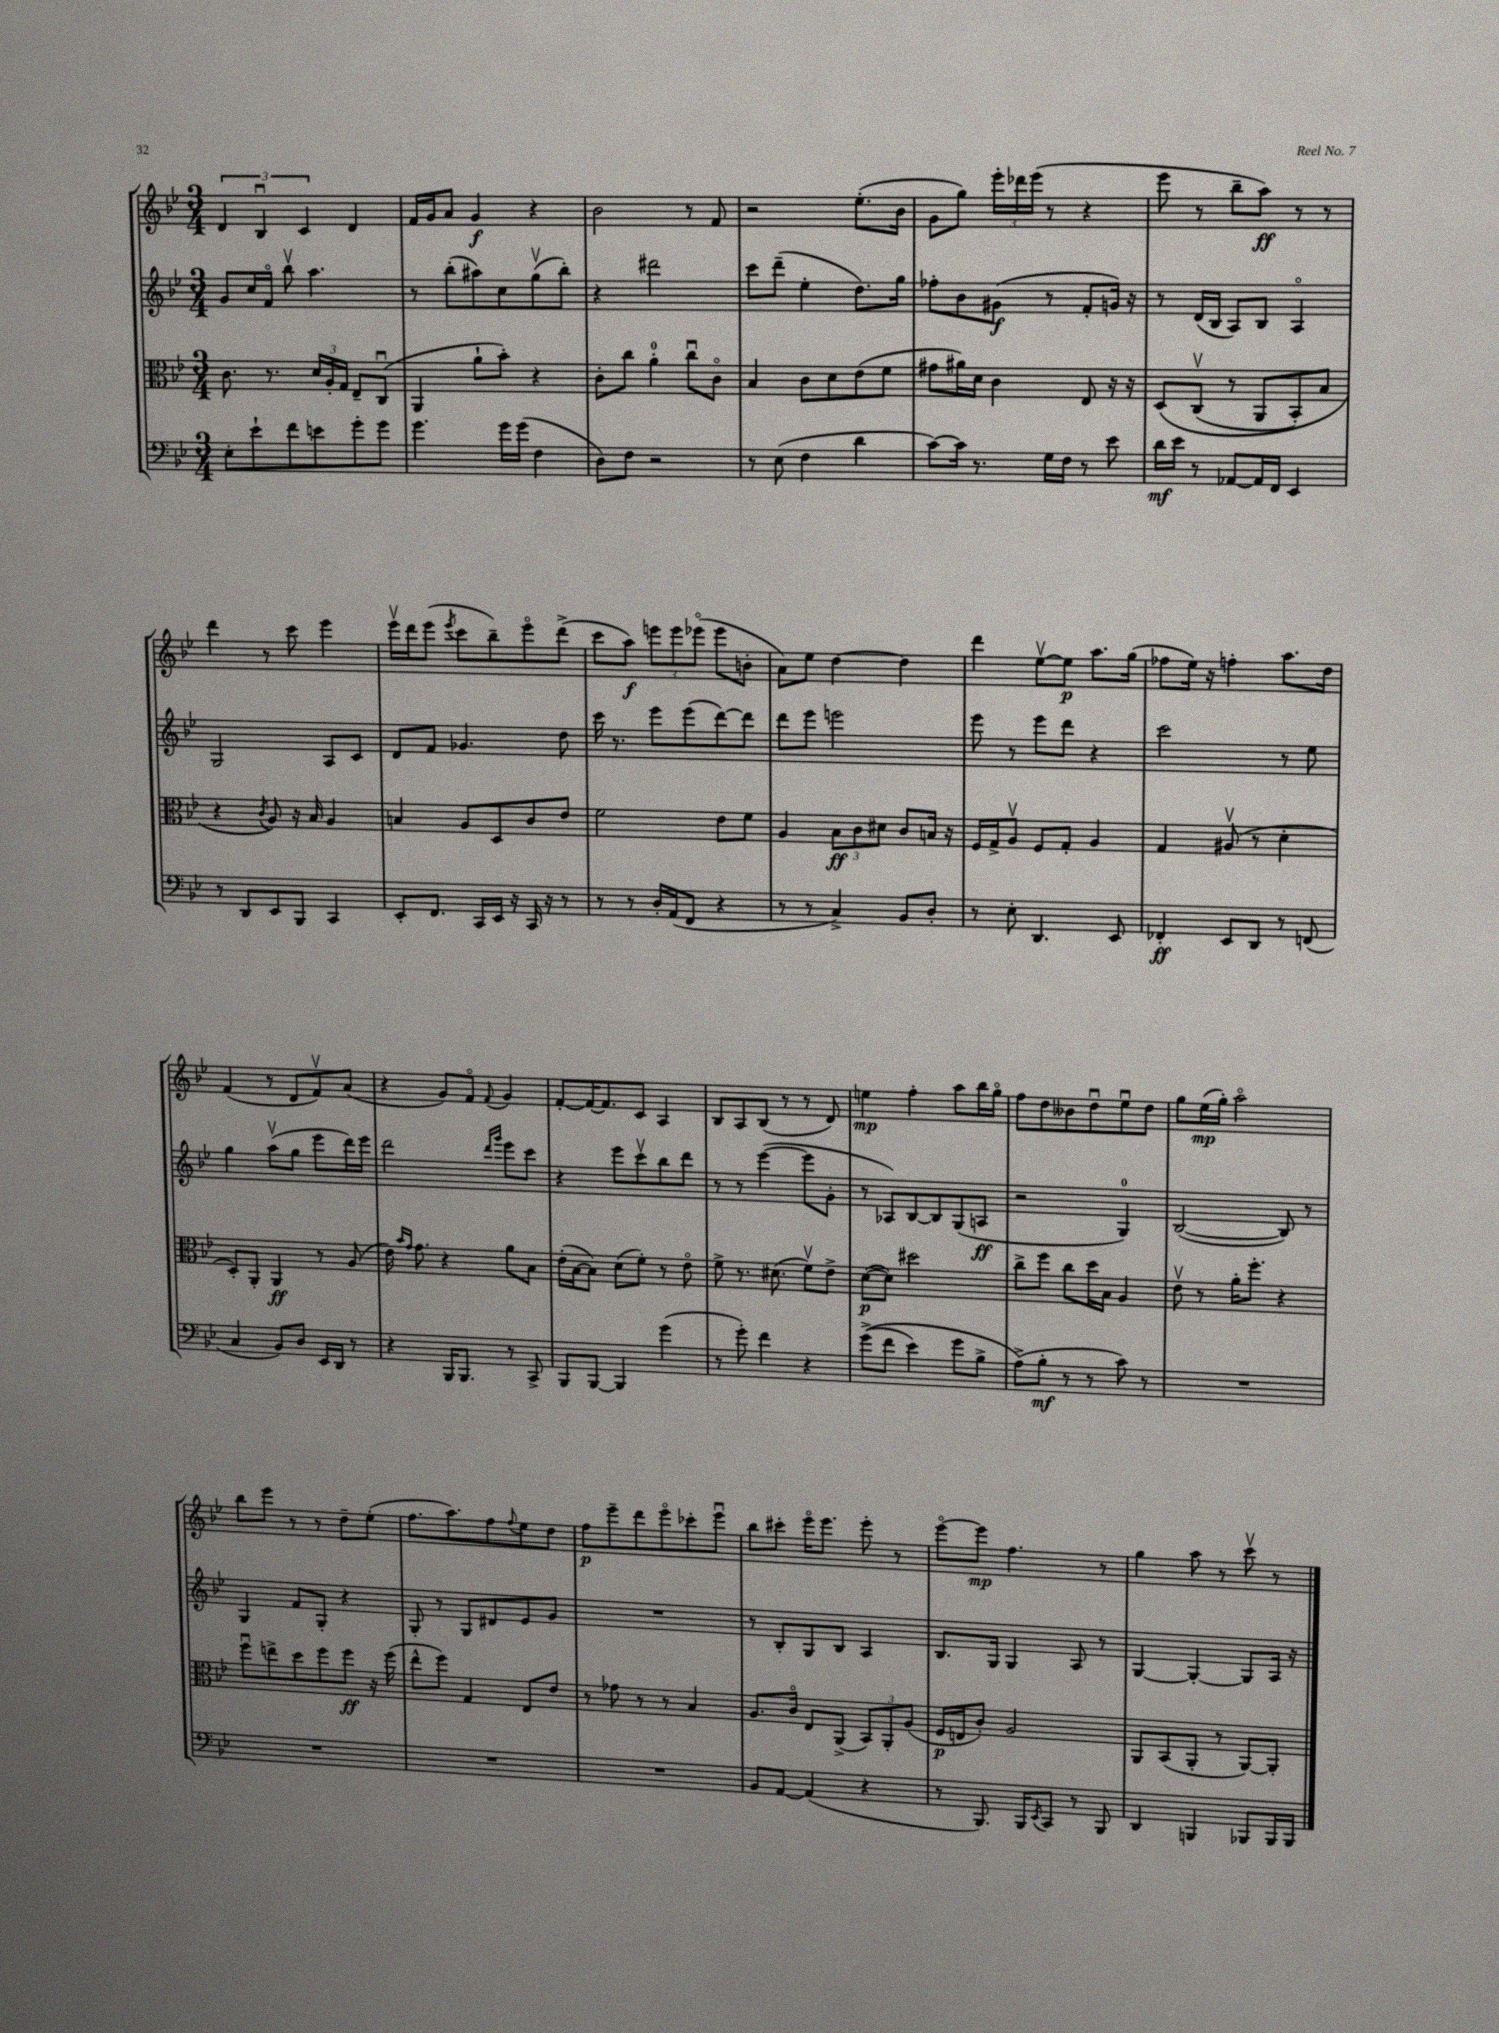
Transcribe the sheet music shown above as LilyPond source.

<<
\new StaffGroup <<
\new Staff = "s0" {
    \clef treble \key bes \major \numericTimeSignature \time 3/4
    \tuplet 3/2 { d'4 bes4\downbow c'4 } d'4 |
    f'16 g'16 a'8 g'4\f r4 |
    bes'2 r8 f'8 |
    r2 ees''8.-.( bes'16 |
    g'8 g''8) \tuplet 3/2 { ees'''16-. des'''16 ees'''16( } r8 r4 |
    ees'''8 r8 bes''8-- a''8\ff) r8 r8 |
    d'''4 r8 c'''8 ees'''4 |
    ees'''16\upbow d'''16 ees'''8( \acciaccatura { ees'''8 } c'''8 bes''8--) ees'''8\flageolet d'''8->( |
    c'''8 a''8\f) \tuplet 3/2 { e'''8 e'''8 ees'''8\flageolet( } ees'''8 b'8-. |
    a'8) ees''8 d''4~ d''4 |
    d'''4 ees''8~\upbow ees''8\p a''8. g''16( |
    fes''8 ees''16) r16 f''4-. a''8. d''16 |
    f'4( r8 d'8 f'8\upbow) a'8( |
    r4 g'8) f'8\flageolet \appoggiatura { f'8 } g'4 |
    f'8~-. f'16~ f'8. c'8 a4 |
    bes8 a8 bes8( r8 r8 d'8) |
    e''4\mp f''4-. a''8 bes''16 g''16\flageolet |
    f''8 d''8 beses'8 d''8\downbow ees''8\downbow d''8 |
    g''8 ees''16\mp( g''16-.) a''2\flageolet |
    bes''8 ees'''8 r8 r8 d''8-- ees''8-.( |
    f''8. a''8.) f''8 \appoggiatura { f''8 } ees''8 d''8 |
    f''8\p ees'''8-- d'''8 ees'''8\flageolet ces'''8-. ees'''8\downbow |
    bes''8 cis'''8-. ees'''16\flageolet ees'''8. ees'''8-. r8 |
    ees'''8~\flageolet ees'''8\mp f''4. r8 |
    g''4 a''8 r8 c'''8\upbow r8 \bar "|." |
}
\new Staff = "s1" {
    \clef treble \key bes \major \numericTimeSignature \time 3/4
    g'8 c''16 f'16\flageolet bes''8\upbow a''4. |
    r8 bes''8-.( ais''8) c''8 g''8\upbow( bes''8-.) |
    r4 dis'''2 |
    c'''8 d'''8--( ees''4-. d''8.) g''16 |
    fes''8-. bes'8 gis'8\f( r8 f'8-. g'16) r16 |
    r8 d'16( bes16 a8) bes8 a4\flageolet |
    g2 a8 c'8 |
    d'8 f'8 ges'4. d''8 |
    c'''16 r8. ees'''8 ees'''8( d'''8~) d'''8 |
    d'''8 ees'''8 e'''2 |
    ees'''8 r8 ees'''8 d'''8 r4 |
    c'''2 r8 ees''8 |
    g''4 a''8\upbow( g''8 ees'''8 d'''16) ees'''16 |
    d'''2 \grace { d'''16 g'''16 } ees'''8 c'''8 |
    r4 ees'''8 c'''8\upbow bes''8 d'''8 |
    r8 r8 ees'''4~( ees'''8 g'8-. |
    r8 aes8) bes8~ bes8 g8( a8\ff |
    r2 g4-0) |
    bes2~( bes8) r8 |
    g4 f'8 g8-. r4 |
    g8-. r8 g8 dis'8 ees'8 g'8 |
    R2. |
    r8 bes8-. g8 bes8 a4 |
    bes8. g16 g4 a8 r8 |
    g4~ g4~-. g8 a16 r16 \bar "|." |
}
\new Staff = "s2" {
    \clef alto \key bes \major \numericTimeSignature \time 3/4
    c'8. r8. \tuplet 3/2 { d'16 a16-. g16 } ees8-- c8\downbow( |
    a,4 a'8-! bes'8-.) r4 |
    c'8-. c''8 a'4-0-. c''8\downbow c'8\flageolet |
    bes4 c'8 d'8 ees'8( f'8 |
    gis'8 ais'16) d'16 c'4 ees8 r16 r16 |
    d8\( c8\upbow( r8 a,8 bes,8-.) bes8 |
    r4 \acciaccatura { c'8 } a8\) r16 bes16 a4 |
    b4 a8 d8 c'8 ees'8 |
    f'2 ees'8 f'8 |
    a4 \tuplet 3/2 { bes8\ff c'8 dis'8 } c'8 b16 r16 |
    f16 g16-> a8\upbow f8 g8-. a4 |
    g4 ais8\upbow( r8 d'4-. |
    d8-.) a,8-. a,4\ff r8 a8( |
    ees'16) \grace { bes'16 g'16 } g'8. r4 a'8 bes8 |
    ees'16-.( bes16~ bes8) d'8( f'8-.) r8 ees'8\flageolet |
    f'8-> r8. dis'8.( f'8\upbow) ees'8-> |
    d'8~\p( d'8) dis''2 |
    c''8-> f''8 c''8 d''16 bes16 a4 |
    ees'8\upbow r8 a'16-. f''8.-. r4 |
    f''8\downbow e''8-> d''8 f''8 f''8\ff r16 f''16( |
    ees''8-^ f''8) g4 ees8 ees'8 |
    r8 ges'8 r8 r8 bes4 |
    a8. c'16\flageolet ees8 a,8->( \tuplet 3/2 { bes,8) a,8-. a8( } |
    f16\p e16 c'8-.) a2 |
    a,8 bes,8( a,8-. r8 a,8~) a,8-. \bar "|." |
}
\new Staff = "s3" {
    \clef bass \key bes \major \numericTimeSignature \time 3/4
    ees8-. ees'8-! f'8 e'8 g'8-. g'8 |
    g'4. g'16 g'16( f4 |
    d8) f8 r2 |
    r8 ees8( f4 d'4 |
    c'8~) c'16 r8. g16 f16 r8 ees'8 |
    d'16\mf ees'16 r8 aes,8~ aes,16 f,16 ees,4 |
    r8 d,8 ees,8 bes,,8 c,4 |
    ees,8-. f,8. c,16 ees,16 r16 c,16 r16 r8 |
    r8 r8 d16-. a,16( f,8 r4 |
    r8 r8 c4->) bes,8 d8-. |
    r8 ees8-. d,4. ees,8 |
    fes,4-.\ff ees,8 d,8 r8 f,8( |
    c4 bes,8) d8 ees,16 d,16 r8 |
    r4 bes,,16 bes,,8. r8 c,8-> |
    bes,,8 bes,,8~ bes,,4 g'4( |
    r8 g'8-.) f'4 r4 |
    g'8->(\( f'8 ees'4) g'8 bes8-> |
    a8->(\) bes8-.\mf r8 r8 c'8) r8 |
    R2. |
    R2. |
    R2. |
    R2. |
    bes,8 a,8~ a,4( r4 |
    r8 bes,,8.) bes,,16 \acciaccatura { ees,8 } c,8 r8 bes,,8 |
    d,4 b,,4 bes,,8 bes,,16 bes,,16 \bar "|." |
}
>>
>>
\layout { \context { \Score \remove "Bar_number_engraver" } }
